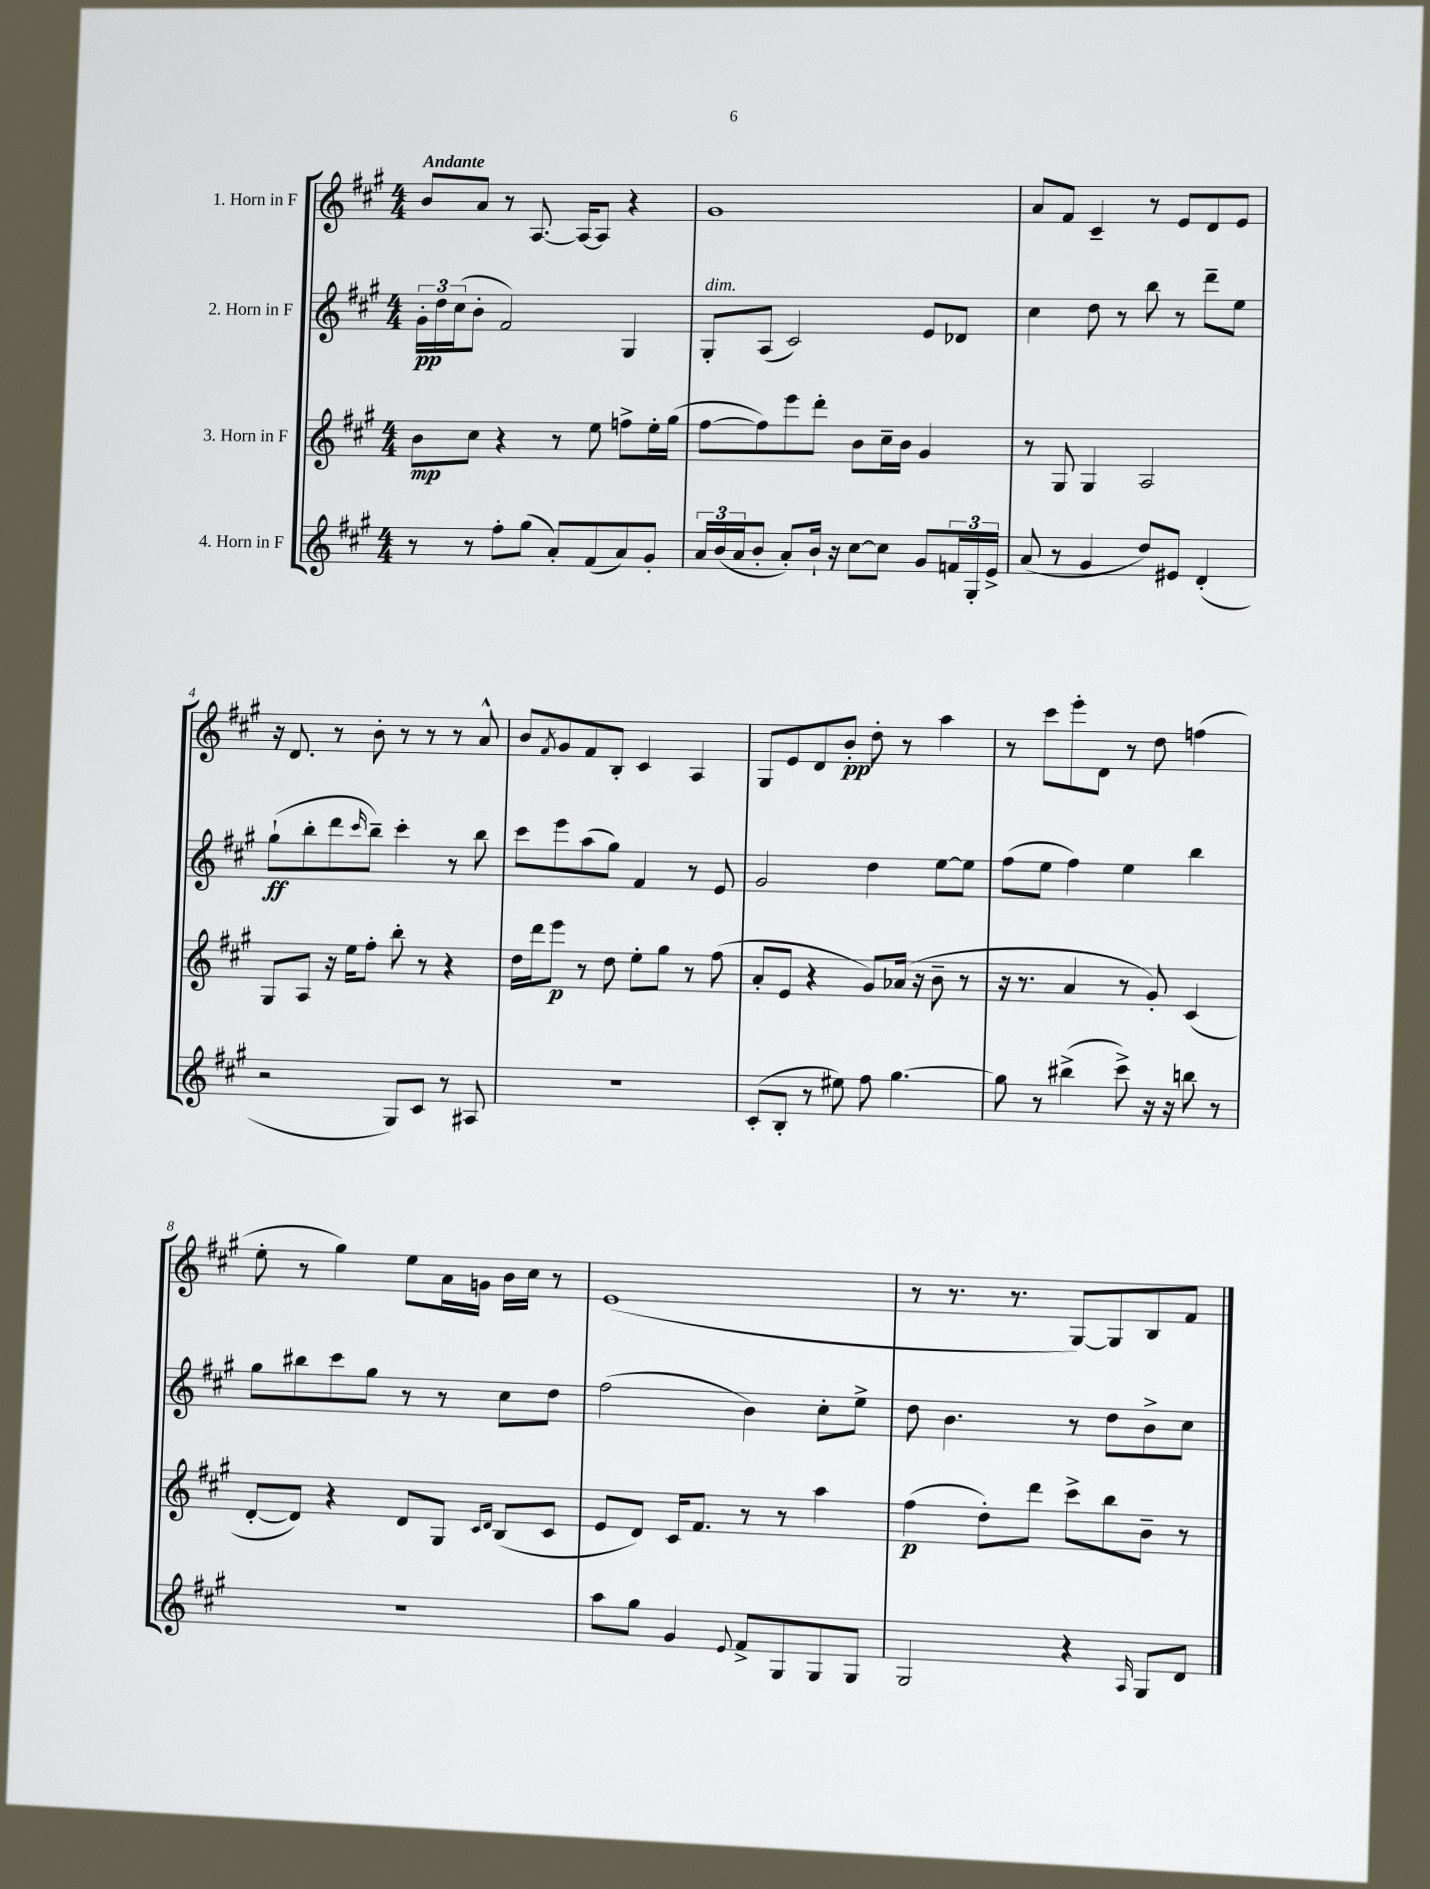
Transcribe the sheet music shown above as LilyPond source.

<<
\new StaffGroup <<
\new Staff = "s0" \with { instrumentName = "1. Horn in F" } {
    \clef treble \key a \major \numericTimeSignature \time 4/4 \tempo "Andante"
    b'8 a'8 r8 a8.~ a16~ a8 r4 |
    gis'1 |
    a'8 fis'8 cis'4-- r8 e'8 d'8 e'8 |
    r16 d'8. r8 b'8-. r8 r8 r8 a'8-^ |
    b'8 \acciaccatura { fis'8 } gis'8 fis'8 b8-. cis'4 a4 |
    gis8 e'8 d'8 b'8-.\pp d''8-. r8 a''4 |
    r8 cis'''8 e'''8-. d'8 r8 d''8 f''4( |
    e''8-. r8 gis''4) e''8 a'16 g'16 b'16 cis''16 r8 |
    e'1( |
    r8 r8. r8. gis8~) gis8 b8 fis'8 \bar "|." |
}
\new Staff = "s1" \with { instrumentName = "2. Horn in F" } {
    \clef treble \key a \major \numericTimeSignature \time 4/4
    \tuplet 3/2 { gis'16-.\pp d''16 cis''16( } b'8-. fis'2) gis4 |
    gis8-.^\markup { \italic "dim." } a8( cis'2) e'8 des'8 |
    cis''4 d''8 r8 b''8 r8 d'''8-- e''8 |
    gis''8-!\ff( b''8-. d'''8 \grace { cis'''16 } b''8--) cis'''4-. r8 b''8 |
    cis'''8 e'''8 a''8( gis''8) fis'4 r8 e'8 |
    gis'2 d''4 e''8~ e''8 |
    fis''8( e''8 fis''4) e''4 b''4 |
    gis''8 bis''8 cis'''8 gis''8 r8 r8 cis''8 d''8 |
    fis''2( b'4) cis''8-. e''8-> |
    d''8 b'4. r8 d''8 b'8-> cis''8 \bar "|." |
}
\new Staff = "s2" \with { instrumentName = "3. Horn in F" } {
    \clef treble \key a \major \numericTimeSignature \time 4/4
    b'8\mp cis''8 r4 r8 e''8 f''8-> e''16-. gis''16( |
    fis''8~ fis''8) e'''8 d'''8-. b'8 cis''16-- b'16 gis'4 |
    r8 gis8 gis4 a2 |
    gis8 a8 r16 e''16 fis''8-. b''8-. r8 r4 |
    d''16 d'''16 e'''8\p r8 d''8 e''8-. gis''8 r8 fis''8( |
    a'8-. e'8 r4 gis'8) aes'16( r16 b'8-- r8 |
    r16 r8. a'4 r8 gis'8-.) cis'4( |
    d'8~-. d'8) r4 d'8 gis8 \grace { cis'16 d'16 } b8( cis'8 |
    e'8 d'8) cis'16 fis'8. r8 r8 a''4 |
    fis''4\p( d''8-.) d'''8 cis'''8-> b''8 b'8-- r8 \bar "|." |
}
\new Staff = "s3" \with { instrumentName = "4. Horn in F" } {
    \clef treble \key a \major \numericTimeSignature \time 4/4
    r8 r8 fis''8-. gis''8( a'8-.) fis'8( a'8) gis'8-. |
    \tuplet 3/2 { a'16 b'16( a'16 } b'8-. a'8-.) b'16-! r16 cis''8~ cis''8 gis'8 \tuplet 3/2 { f'16 gis16-. e'16-> } |
    a'8( r8 gis'4 d''8) eis'8 d'4-.( |
    r2 gis8) cis'8 r8 ais8 |
    R1 |
    cis'8-.( b8-. r8 eis''8) fis''8 gis''4.~ |
    gis''8 r8 bis''4->( cis'''8->) r16 r16 b''8 r8 |
    R1 |
    a''8 gis''8 gis'4 \appoggiatura { e'8 } fis'8-> gis8 gis8 gis8 |
    gis2 r4 \grace { a16 } gis8 d'8 \bar "|." |
}
>>
>>
